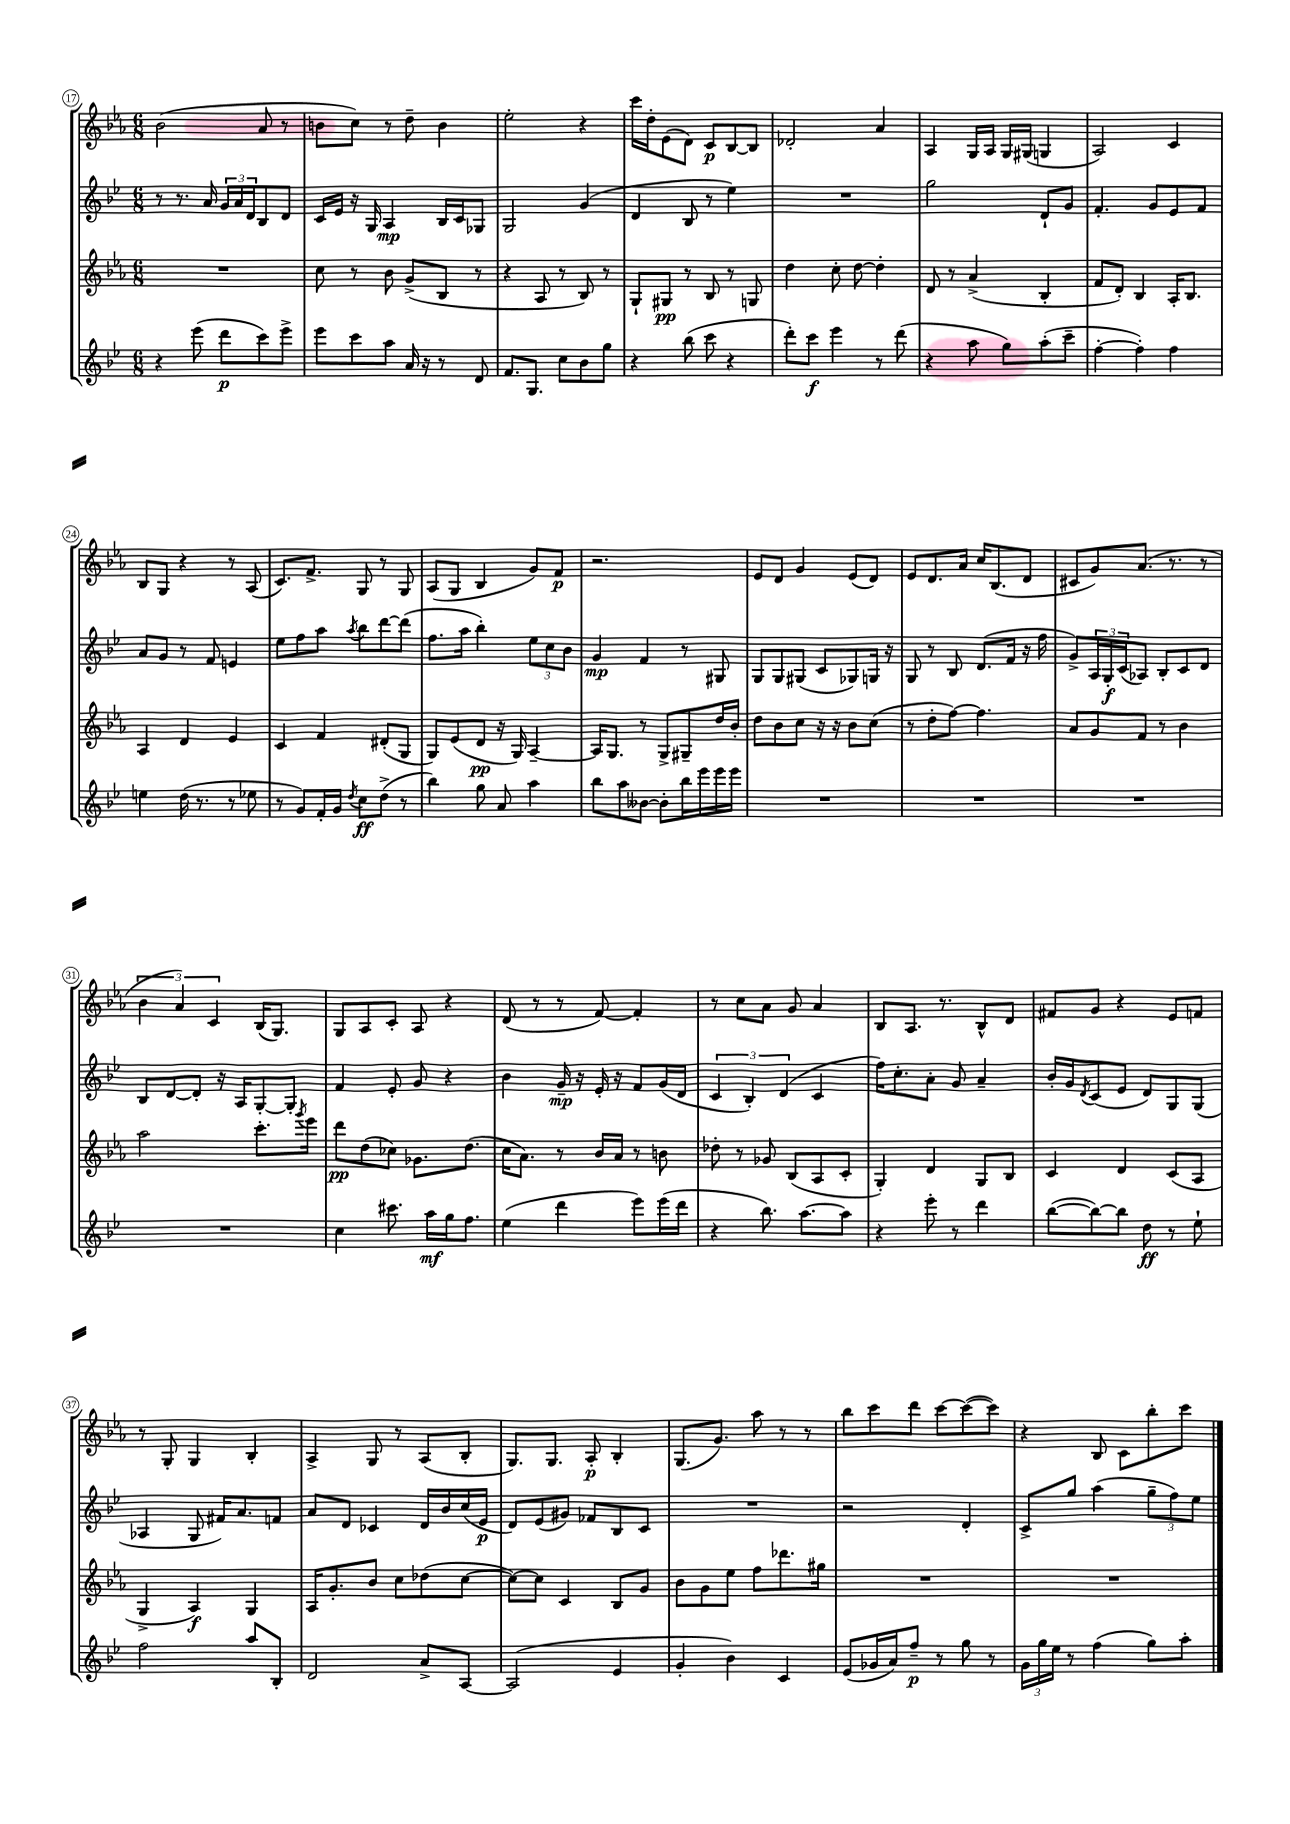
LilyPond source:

<<
\new StaffGroup <<
\new Staff = "s0" {
    \clef treble \key ees \major \numericTimeSignature \time 6/8
    bes'2( aes'8 r8 |
    b'8 c''8) r8 d''8-- b'4 |
    ees''2-. r4 |
    c'''16 d''16-. ees'8( d'8) c'8\p bes8~ bes8 |
    des'2-. aes'4 |
    aes4 g16 aes16 g16 gis16( g4 |
    aes2) c'4 |
    bes8 g8 r4 r8 aes8( |
    c'8.) f'8.-> g8 r8 g8 |
    aes8( g8 bes4 g'8) f'8\p |
    r2. |
    ees'8 d'8 g'4 ees'8( d'8) |
    ees'8 d'8. aes'16 c''16 bes8.( d'8 |
    cis'8 g'8) aes'8.( r8. r8 |
    \tuplet 3/2 { bes'4 aes'4) c'4 } bes16( g8.) |
    g8 aes8 c'8-. aes8 r4 |
    d'8( r8 r8 f'8~) f'4-. |
    r8 c''8 aes'8 g'8 aes'4 |
    bes8 aes8. r8. bes8-^ d'8 |
    fis'8 g'8 r4 ees'8 f'8 |
    r8 g8-. g4 bes4-. |
    aes4-> g8 r8 aes8( bes8-. |
    g8.) g8. aes8-.\p bes4-. |
    g8.( g'8.) aes''8 r8 r8 |
    bes''8 c'''8 d'''8 c'''8~ c'''8~( c'''8) |
    r4 bes8 c'8 bes''8-. c'''8 \bar "|." |
}
\new Staff = "s1" {
    \clef treble \key bes \major \numericTimeSignature \time 6/8
    r8 r8. a'16 \tuplet 3/2 { g'16 a'16 d'16 } bes8 d'8 |
    c'16 ees'16 r16 g16 a4\mp bes16 c'16 ges8 |
    g2 g'4( |
    d'4 bes8 r8 ees''4) |
    R2. |
    g''2 d'8-! g'8 |
    f'4.-. g'8 ees'8 f'8 |
    a'8 g'8 r8 f'8 e'4 |
    ees''8 f''8 a''8 \acciaccatura { a''8 } bes''8 d'''8~ d'''8( |
    f''8. a''16 bes''4-.) \tuplet 3/2 { ees''8 c''8 bes'8 } |
    g'4\mp f'4 r8 gis8 |
    g8 g8 gis8( c'8 ges8) g16 r16 |
    g8 r8 bes8 d'8.( f'16 r16 f''16 |
    g'8->) \tuplet 3/2 { a16 g16-.\f c'16( } aes8) bes8-. c'8 d'8 |
    bes8 d'8~ d'8-. r16 a16 g8~-. g8-. |
    f'4 ees'8-. g'8 r4 |
    bes'4 g'16--\mp r16 ees'16-. r16 f'8 g'16( d'16 |
    \tuplet 3/2 { c'4 bes4-.) d'4( } c'4 |
    f''16) c''8.-. a'8-. g'8 a'4-- |
    bes'16-. g'16 \acciaccatura { d'8 } c'8( ees'8 d'8) g8 g8( |
    aes4 g8 fis'16) a'8. f'8 |
    a'8 d'8 ces'4 d'16 bes'16 c''16( ees'16\p |
    d'8) ees'8( gis'8) fes'8 bes8 c'8 |
    R2. |
    r2 d'4-. |
    c'8-> g''8 a''4( \tuplet 3/2 { g''8-- f''8) ees''8 } \bar "|." |
}
\new Staff = "s2" {
    \clef treble \key ees \major \numericTimeSignature \time 6/8
    R2. |
    c''8 r8 bes'8 g'8->( bes8 r8 |
    r4 aes8 r8 bes8) r8 |
    g8-! gis8\pp r8 bes8 r8 g8 |
    d''4 c''8-. d''8~ d''4-. |
    d'8 r8 aes'4->( bes4-. |
    f'8 d'8-.) bes4 aes16-. bes8. |
    aes4 d'4 ees'4 |
    c'4 f'4 dis'8-.( g8 |
    g8) ees'8( d'8\pp r16 g16) aes4~-- |
    aes16 g8. r8 g8-> gis8-- d''16 bes'16-. |
    d''8 bes'8 c''8 r16 r16 bes'8 c''8( |
    r8 d''8-. f''8~) f''4. |
    aes'8 g'8 f'8 r8 bes'4 |
    aes''2 c'''8.-. \acciaccatura { g'''8 } ees'''16 |
    d'''8\pp d''8( ces''8) ges'8. d''8.( |
    c''16 aes'8.) r8 bes'16 aes'16 r8 b'8 |
    des''8-. r8 ges'8 bes8( aes8 c'8-. |
    g4-.) d'4 g8 bes8 |
    c'4 d'4 c'8( aes8 |
    g4-> aes4\f) g4 |
    aes16 g'8.-. bes'8 c''8 des''8( c''8~ |
    c''8~) c''8 c'4 bes8 g'8 |
    bes'8 g'8 ees''8 f''8 des'''8. gis''16 |
    R2. |
    R2. \bar "|." |
}
\new Staff = "s3" {
    \clef treble \key bes \major \numericTimeSignature \time 6/8
    r4 ees'''8( d'''8\p c'''8) ees'''8-> |
    ees'''8 c'''8 a''8 a'16 r16 r8 d'8 |
    f'8. g8. c''8 bes'8 g''8 |
    r4 bes''8( c'''8 r4 |
    d'''8-.) c'''8\f ees'''4 r8 d'''8( |
    r4 a''8 g''8) a''8-.( c'''8-- |
    f''4~-. f''4-.) f''4 |
    e''4 d''16( r8. r8 ees''8 |
    r8 g'8) f'16-. g'16 \acciaccatura { d''8 } c''8\ff d''8->( r8 |
    bes''4) g''8 a'8 a''4 |
    bes''8 a''8 beses'8~ beses'8-. bes''16 ees'''16 ees'''16 ees'''16 |
    R2. |
    R2. |
    R2. |
    R2. |
    c''4 cis'''8. a''16\mf g''16 f''8. |
    ees''4( d'''4 ees'''8) ees'''16( d'''16 |
    r4 bes''8.) a''8.~ a''8 |
    r4 ees'''8-. r8 d'''4 |
    bes''8~( bes''8~) bes''8 d''8\ff r8 ees''8-! |
    f''2 a''8 bes8-. |
    d'2 a'8-> a8~ |
    a2( ees'4 |
    g'4-. bes'4) c'4 |
    ees'8( ges'16 a'16) f''8--\p r8 g''8 r8 |
    \tuplet 3/2 { g'16 g''16 ees''16 } r8 f''4( g''8) a''8-. \bar "|." |
}
>>
>>
\layout { \context { \Score currentBarNumber = #17 \override BarNumber.stencil = #(make-stencil-circler 0.1 0.3 ly:text-interface::print) } }
